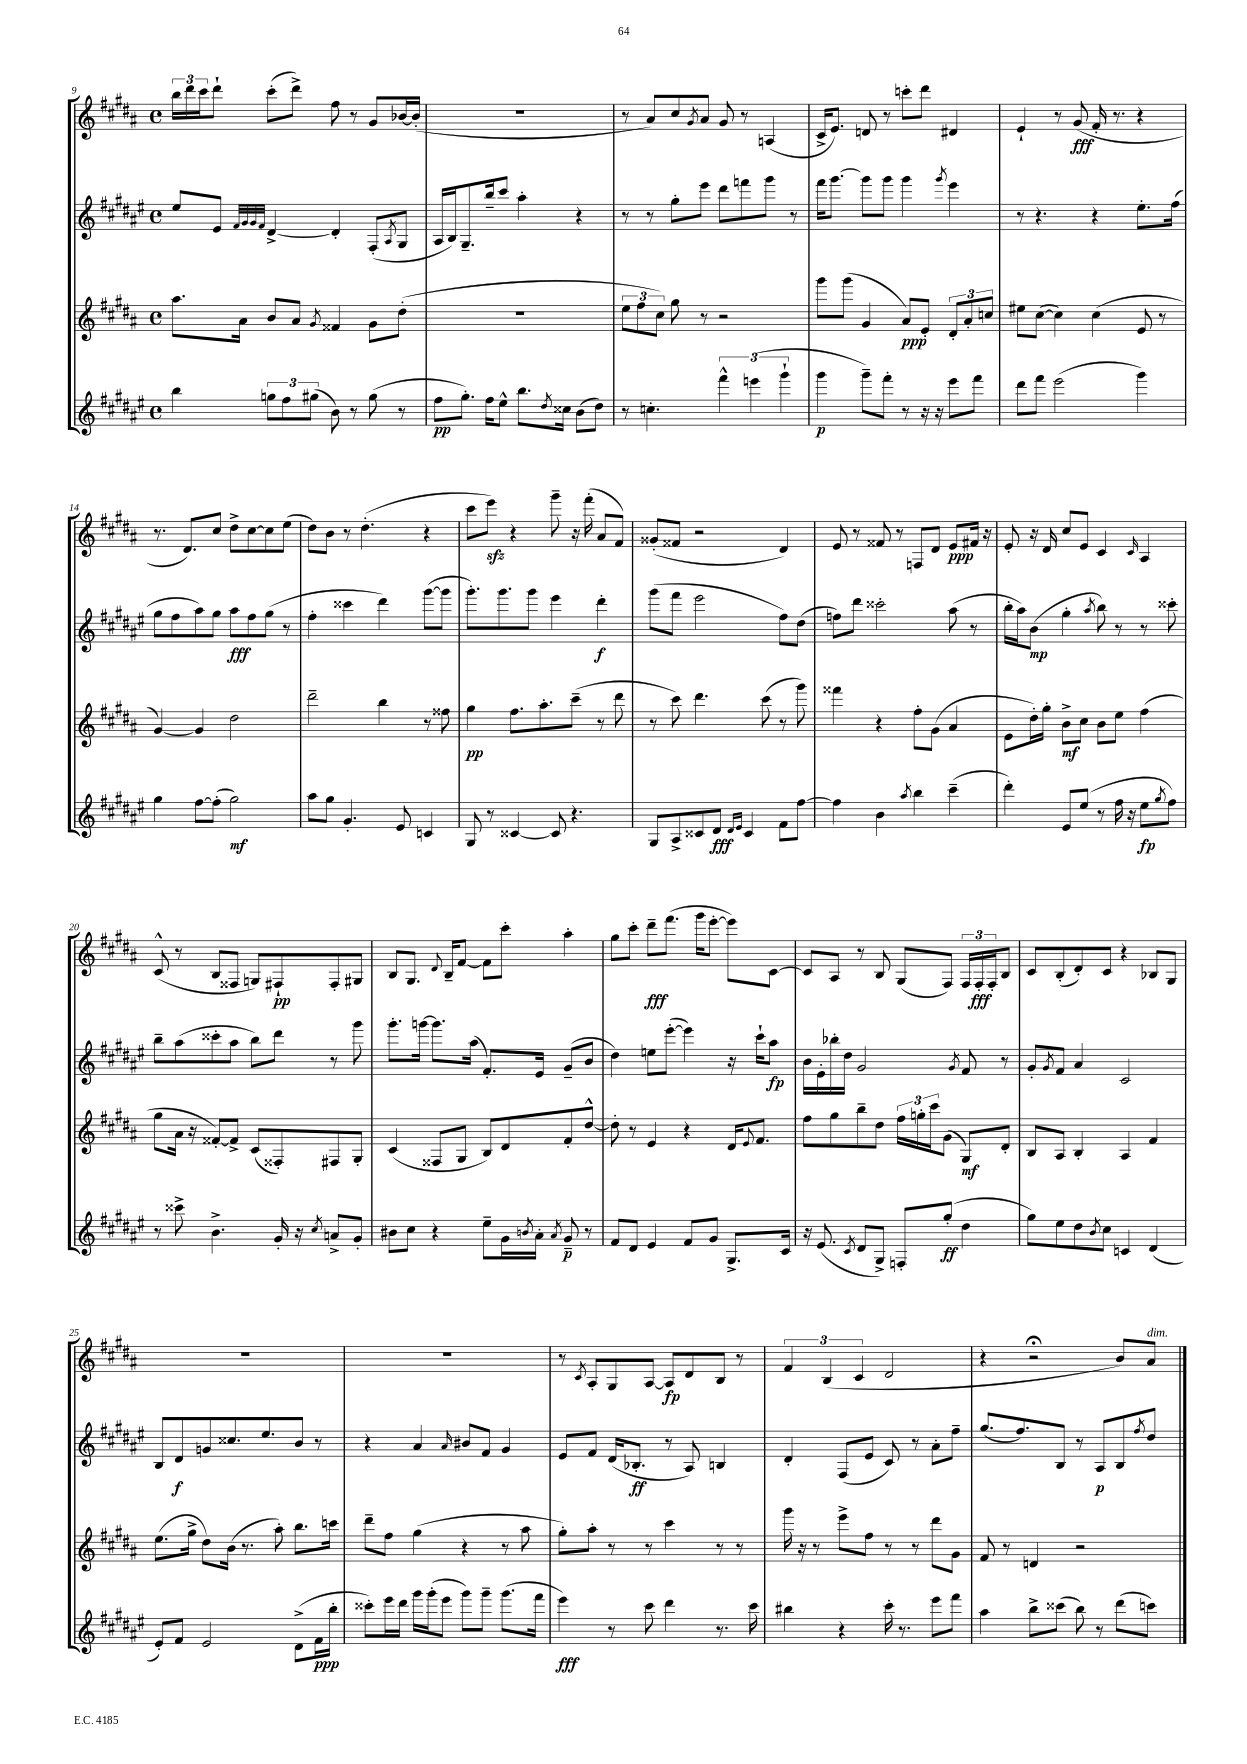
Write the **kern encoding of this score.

**kern	**kern	**kern	**kern
*staff4	*staff3	*staff2	*staff1
*clefG2	*clefG2	*clefG2	*clefG2
*k[f#c#g#d#a#e#]	*k[f#c#g#d#a#]	*k[f#c#g#d#a#e#]	*k[f#c#g#d#a#]
*M4/4	*M4/4	*M4/4	*M4/4
*met(c)	*met(c)	*met(c)	*met(c)
4bb	8.aa#	8ee#	24bb
.	.	.	24ddd#
.	.	.	24ccc#
.	.	8e#	8ddd#`
.	16a#	.	.
.	.	32qqf#	.
.	.	32qqg#	.
.	.	32qqg#	.
.	.	32qqf#	.
12gg	8b	[4d#^	(8ccc#'
12ff#	.	.	.
.	8a#	.	8ddd#^)
(12gg#	.	.	.
.	8qg#	.	.
8b)	4f##	4d#']	8ff#
8r	.	.	8r
(8gg#	8g#	(8F#'	8g#
.	.	8qA#	.
8r	(8dd#'	8G#	[16b-
.	.	.	(16b-']
=	=	=	=
8ff#	1r	16A#	1r
.	.	16B)	.
8.gg#')	.	8.G#~	.
16ff#	.	16bb~	.
8ee#^^	.	8ccc#	.
8.bb	.	4aa#'	.
8qdd#	.	.	.
16cc##	.	.	.
(8b	.	4r	.
8dd#)	.	.	.
=	=	=	=
8r	12ee	8r	8r
.	12ff#	.	.
4.cc'	.	8r	8a#)
.	12cc#)	.	.
.	8gg#	8gg#'	8cc#
.	.	.	8qg#
.	8r	8eee#	8a#
6fff#^^	2r	8ddd#	8g#
.	.	8fff	8r
(6eee	.	.	.
.	.	8ggg#	(4A
6ggg#`	.	.	.
.	.	8r	.
=	=	=	=
4ggg#	8ggg#	16fff#	16c#^
.	.	[8.ggg#	8.e)
.	(8ggg#	.	.
8ggg#~)	4g#	8ggg#]	8d
8fff#'	.	8ggg#	8r
8r	8a#)	4ggg#	8ccc'
16r	8e'	.	8ddd#
16r	.	.	.
.	.	8qggg#	.
8eee#	12d#'	4eee#	4d#
.	12a#'	.	.
8fff#	.	.	.
.	12cc	.	.
=	=	=	=
8ddd#	8ee#	8r	4e`
8fff#	([8cc#	4.r	.
(2eee#	4cc#])	.	8r
.	.	.	(8g#
.	(4cc#	4r	16f#'
.	.	.	8.r
4ggg#)	8e	8.ee#'	4r
.	8r	.	.
.	.	(16ff#	.
=	=	=	=
4gg#	[4g#)	8gg#	8.r
.	.	8ff#	.
.	.	.	8.d#)
[8ff#	4g#]	8aa#)	.
(8ff#']	.	8gg#	8cc#
2gg#)	2dd#	8aa#	8dd#^
.	.	8ff#	[8cc#
.	.	(8gg#	8cc#]
.	.	8r	(8ee
=	=	=	=
8aa#	2ddd#~	4ff#'	8dd#)
8gg#	.	.	8b
4.g#'	.	4ccc##	8r
.	.	.	(4.dd#'
.	4bb	4ddd#)	.
8e#	.	.	.
4c	8r	([8ggg#	4r
.	8ff##	8ggg#]	.
=	=	=	=
8G#	4gg#	8.ggg#')	8ccc#
8r	.	.	8eee)
.	.	8.ggg#	.
[4c##	8.ff#	.	4r
.	.	8ggg#	.
.	8.aa#'	.	.
8c##]	.	4eee#	8ggg#~
4.r	(8ccc#~	.	16r
.	.	.	(16fff#'
.	8r	4ddd#'	8a#
.	8ddd#	.	8f#)
=	=	=	=
8G#	8r	(8ggg#	(8g##'
8A#^	8ccc#)	8fff#	8f##
8c##	4.ddd#	2eee#	2r
8d#	.	.	.
16qqd#	.	.	.
16qqe#	.	.	.
4c##	.	.	.
.	(8ccc#	.	.
8f#	8r	8ff#)	4d#)
[8ff#	8ggg#)	(8dd#	.
=	=	=	=
4ff#]	4fff##	8ff)	8e
.	.	8ddd#	8r
4b	4r	2ccc##'	8f##
.	.	.	8r
8qaa#	.	.	.
4bb	8ff#'	.	8F
.	(8g#	.	8d#
(4ccc#~	4a#	(8aa#	8e
.	.	8r	16f#
.	.	.	16r
=	=	=	=
4ddd#')	8e	16bb'	8e'
.	.	16aa#)	.
.	16dd#')	(8b	16r
.	16gg#'	.	16d#
8e#	8b^	4gg#'	8cc#
(8ee#	8cc#	.	8e
.	.	8qaa#	.
8r	8b	8bb)	4c#
16ff#	8ee	8r	.
16r	.	.	.
.	.	.	16qqc#
8ee#	(4ff#	8r	4A#
8qgg#	.	.	.
8ff#)	.	8ccc##'	.
=	=	=	=
8r	8gg#	8bb~	(8c#^^
8ccc##^	16a#	(8aa#	8r
.	16r	.	.
4.b^	[8f##')	8ccc##'	8B
.	8f##^]	8aa#	8F##
.	(8c#	8bb)	8G)
16g#'	8F##')	8ddd#	8F#`
16r	.	.	.
8qcc#	.	.	.
8a^	8F#	8r	8F#'
8g#'	8G#'	8ggg#	8G#
=	=	=	=
8b#	(4c#	8.ggg#'	8B
8cc#	.	.	8.G#
.	.	[16ggg	.
4r	8F##	8.ggg]	.
.	.	.	8qqd#
.	.	.	16B~
.	8G#	.	[8f#
.	.	(16aa#	.
8ee#~	8B)	8.f#')	8f#]
16g#	8d#	.	8ccc#'
8qb	.	.	.
16a#'	.	16e#	.
8qa#	.	.	.
8g#~	8f#'	(8g#~	4aa#'
8r	[8dd#^^	8b	.
=	=	=	=
8f#	8dd#']	4dd#)	8gg#
8d#	8r	.	8ccc#'
4e#	4e	8ee	8ddd#~
.	.	([8eee#'	(8.fff#
8f#	4r	4eee#])	.
.	.	.	16ggg#
8g#	.	.	[8eee'
8.G#^	16d#	16r	8eee])
.	8qqe	.	.
.	8.f#	16ccc#`	.
.	.	8aa#	[8c#
16c#	.	.	.
=	=	=	=
16r	8ff#	16b	8c#]
(8.e#	.	16e#'	.
.	8gg#	16bb-'	8A#
.	.	16dd#	.
8qc#	.	.	.
8d#	8bb~	2g#	8r
8G#^)	8dd#	.	8B
8F'	24ff#	.	(8G#
.	24gg'	.	.
.	24ccc#	.	.
(8gg#'	(8g#	.	8F#)
.	.	8qg#	.
4dd#	8G#)	8f#	24F#
.	.	.	24F#'
.	.	.	24F#'
.	8d#'	8r	8B
=	=	=	=
8gg#)	8B	8g#'	8c#
.	.	8qg#	.
8ee#	8A#	8f#	(8B'
8dd#	4B'	4a#	8d#')
8qb	.	.	.
8cc#	.	.	8c#
4c	4A#	2c#	4r
(4d#	4f#	.	8B-
.	.	.	8G#
=	=	=	=
8e#')	(8.ee	8B	1r
8f#	.	8d#	.
.	16gg#^	.	.
2e#	8dd#)	8g	.
.	(16b	8.cc##	.
.	8.r	.	.
.	.	8.ee#	.
.	8aa#')	.	.
(8d#^	8.bb	8b	.
16f#	.	8r	.
16bb'	16ccc	.	.
=	=	=	=
8ccc##')	8ddd#~	4r	1r
16eee#	8ff#	.	.
16ddd#	.	.	.
16ggg#	(4gg#	4a#	.
(16ggg#'	.	.	.
8eee#	.	.	.
.	.	16qqa#	.
8ggg#)	4r	8b#	.
8ggg#~	.	8f#	.
(8.ggg#	8r	4g#	.
.	8aa#	.	.
16fff#	.	.	.
=	=	=	=
4eee#)	8gg#')	8e#	8r
.	.	.	8qc#
.	8aa#'	8f#	8A#'
8r	8r	(16d#	8G#
.	.	8.B-'	.
8ccc#	8r	.	[8A#
4ddd#	4ccc#	8r	8A#]
.	.	8A#)	8d#
8.r	8r	4B	8B
.	8r	.	8r
16ccc#	.	.	.
=	=	=	=
4bb#	16ggg#	4d#'	6f#
.	16r	.	.
.	8r	.	.
.	.	.	(6B
4r	8eee^	(8F#	.
.	.	.	6c#
.	8ff#	8e#	.
16ccc#'	8r	8c#)	2d#
8.r	.	.	.
.	8r	8r	.
8eee#	8ddd#	8a#'	.
8fff#	8g#	8ff#~	.
=	=	=	=
4aa#	8f#	(8.gg#	4r
.	8r	.	.
.	.	8.ff#)	.
8bb^	4d	.	2r;
(8ccc##	.	8B	.
8bb)	2r	8r	.
8r	.	8A#	.
(8ddd#	.	8B	8b)
.	.	8qff#	.
8ccc)	.	8dd#	8a#
==	==	==	==
*-	*-	*-	*-
